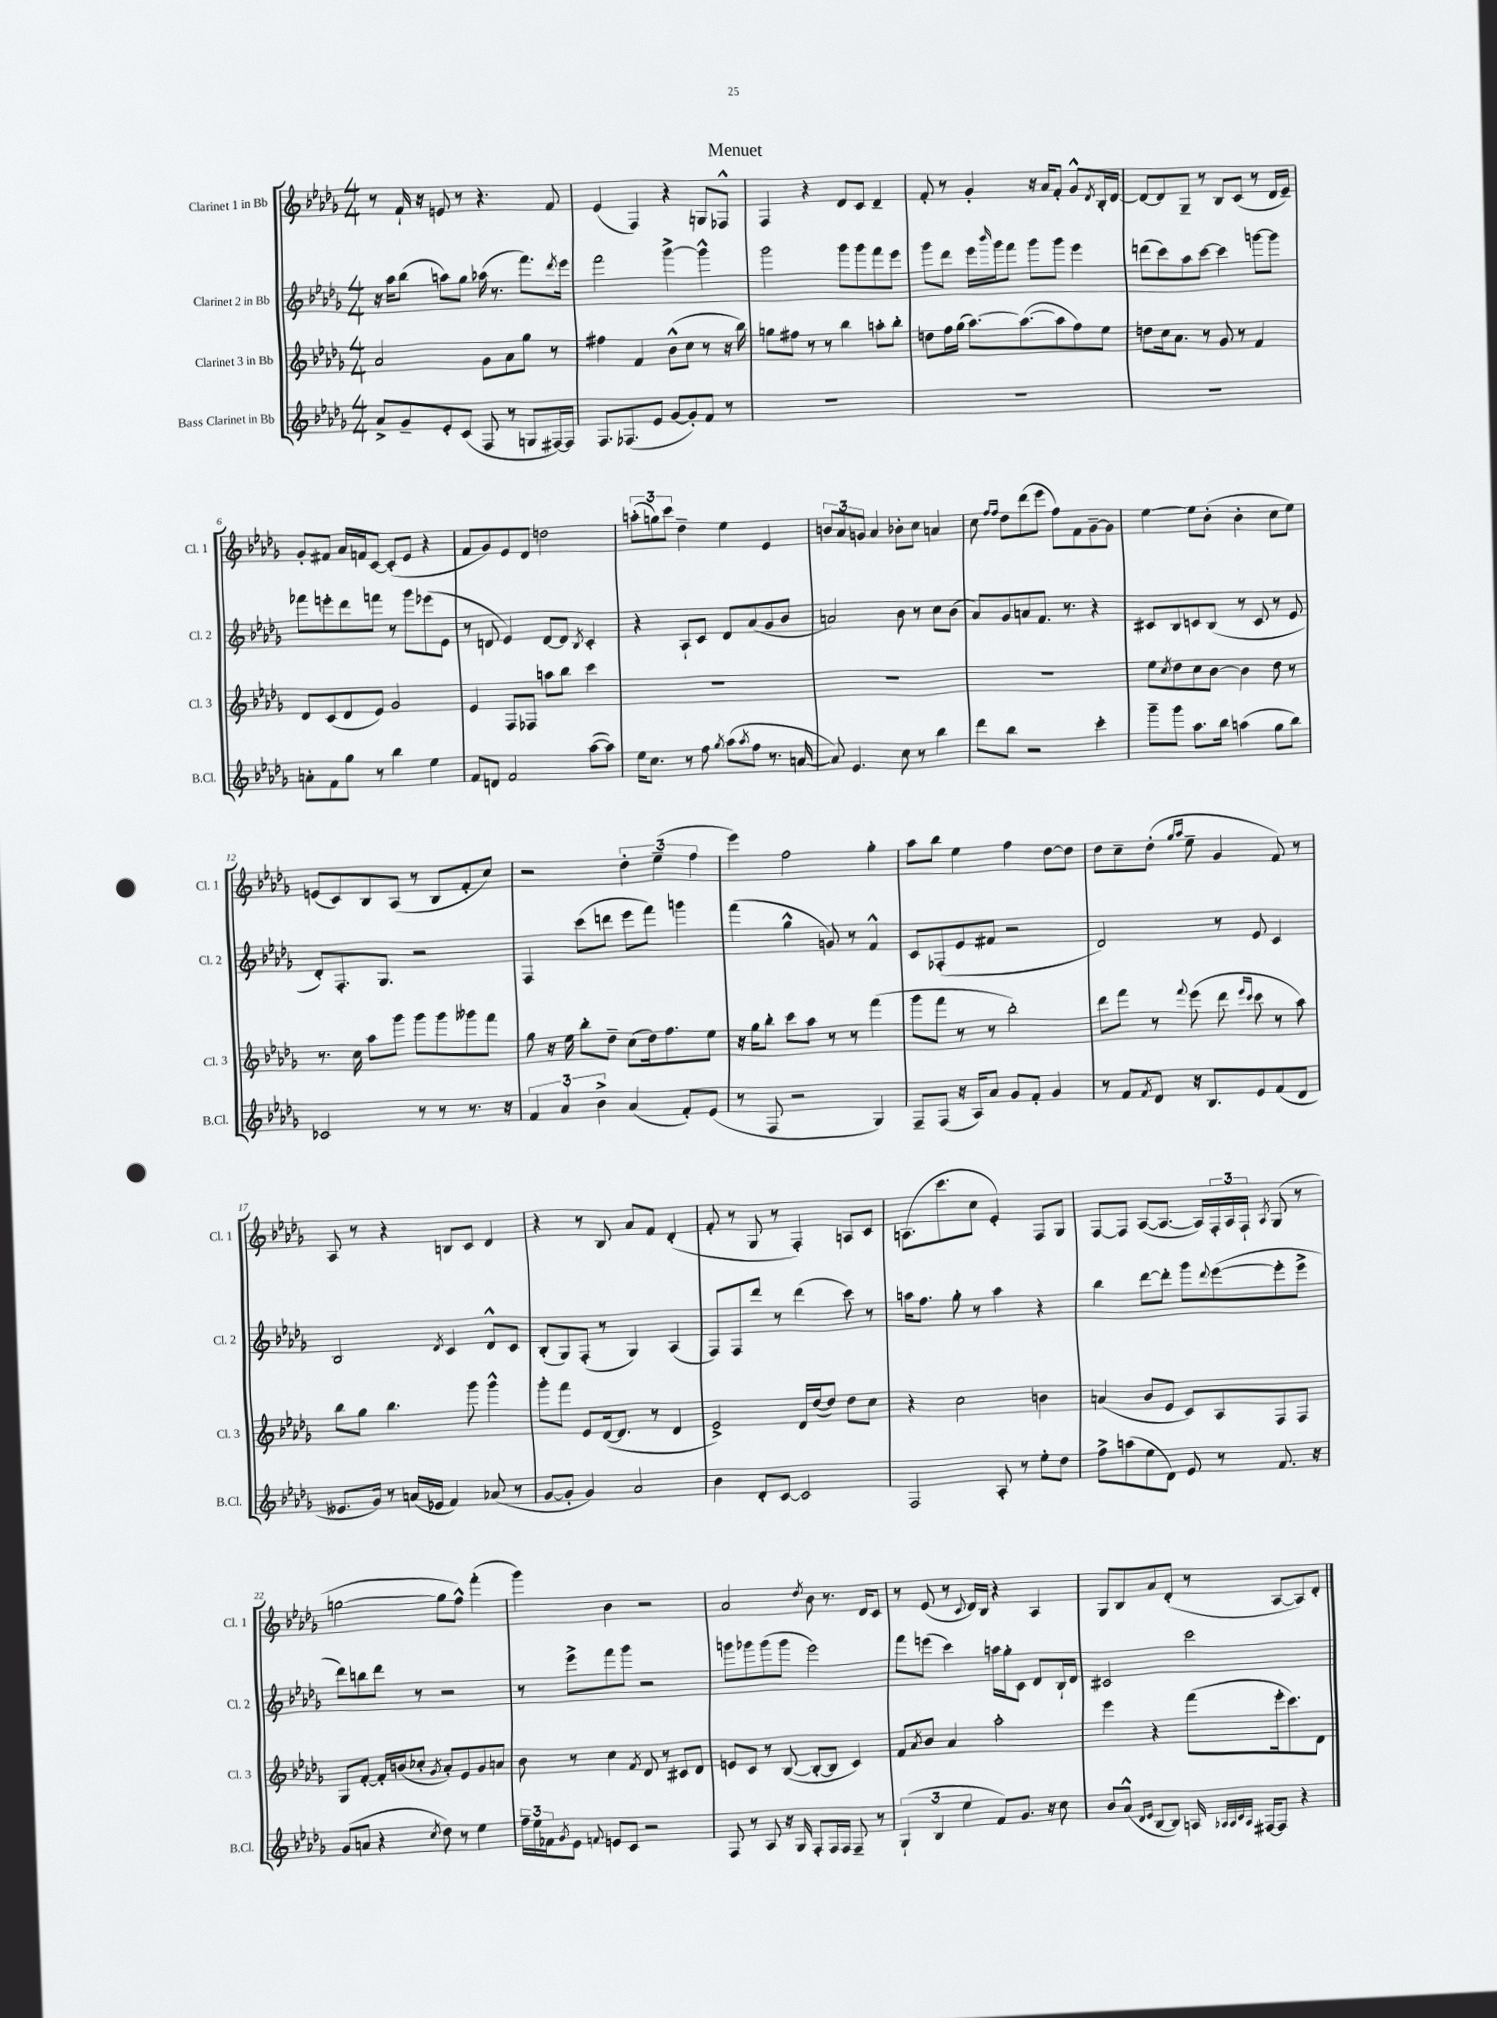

**kern	**kern	**kern	**kern
*staff4	*staff3	*staff2	*staff1
*clefG2	*clefG2	*clefG2	*clefG2
*k[b-e-a-d-g-]	*k[b-e-a-d-g-]	*k[b-e-a-d-g-]	*k[b-e-a-d-g-]
*M4/4	*M4/4	*M4/4	*M4/4
8a-^/L	2a-/	16r	8r
.	.	16aa-\LK	.
8g-~/	.	(8bb-\J	16f`/
.	.	.	16r
8e-'/	.	8aa\L)	8e/
(8c/J	.	8gg-\J	8r
8F/	8g-\L	(16aa-\	4.r
.	.	8.r	.
8r	8a-\	.	.
8G/L	8gg-\J	8.fff\L)	.
[16F#/L)	8r	.	8f/
.	.	8qddd-/	.
16F#/]JJ	.	16eee-\Jk	.
=	=	=	=
8.F/L	4ff#\	2fff\	(4e-/
(8.F-/	.	.	.
.	4f/	.	4F/)
8e-/J	.	.	.
[8g-/L	(8b-^^\L	[4ggg-^\	4r
8g-'/])	8cc\J	.	.
8f/J	8r	4ggg-^^\]	8G/L
8r	16r	.	8F-^^/J
.	16bb-\)	.	.
=	=	=	=
1r	8gg\L	2ggg-\	4F/
.	8ff#\J	.	.
.	8r	.	4r
.	8r	.	.
.	4bb-\	8ggg-\L	8d-/L
.	.	8ggg-\	8c/J
.	8aa'\L	8fff\	4d-~/
.	8bb-'\J	8eee-\J	.
=	=	=	=
1r	8dd\L	8ggg-\L	8f'/
.	16ff\L	8ddd-\J	8r
.	(16gg-\JJ	.	.
.	[8.aa-\L)	16eee-\LL	4g-'/
.	.	16qqbbb-/	.
.	.	16ggg-\J	.
.	.	8fff\J	.
.	(8.aa-\_	.	.
.	.	8ggg-\L	16r
.	.	.	16a-/LK
.	8aa-\]	8ggg-\J	8f'/J
.	8ff\)	4eee-\	8g-^^/L
.	.	.	8qd-/
.	8ee-\J	.	16B-'/L
.	.	.	[16d-/JJ
=	=	=	=
1r	8dd\L	(8ddd\L	8d-/_L
.	16cc\k	8ccc\)	8d-/]
.	8.a-\J	.	.
.	.	8aa-\	8G-~/J
.	8r	[8ccc\J	8r
.	8g-/	4ccc\]	8B-/L
.	8r	.	(8c/J
.	4f/	[8ggg\L	8r
.	.	8ggg\]J	16d-/LL
.	.	.	16e-~/JJ)
=	=	=	=
8a'\L	8d-/L	8fff-\L	8g-'/L
8f\	(8c/	8eee'\	8f#/J
8gg-\J	8d-/	8ddd-\	16a-/LL
.	.	.	16f/J
8r	8e-/J)	8fff\J	[8c/J
4bb-\	2g-/	8r	(8c'/]L
.	.	8ggg-\L	8e-/J
4ee-\	.	(8eee-\	4r
.	.	8e-\J	.
=	=	=	=
8f/L	4e-/	8r	8f/L
8d/J	.	8d/	8g-/)
2f/	8F/L	4e-/)	8e-/
.	8F-/J	.	8d-/J
.	8aa\L	[8d/L	2dd\
.	8bb-\J	8d/]J	.
.	.	8qB-/	.
([8aa-\L	4ccc\	4c'/	.
8aa-\]J)	.	.	.
=	=	=	=
16ee-\LK	1r	4r	(12aa'\L
8.cc\J	.	.	.
.	.	.	12gg\)
.	.	.	12ccc\J
8r	.	8A-`/L	4dd-~\
8ff\	.	8c/J	.
8qgg-/	.	.	.
(8aa-\L	.	8d-/L	4ee-\
8qaa-/	.	.	.
8ff\J	.	(8a-/	.
8.r	.	8g-/	4e-/
.	.	8b-/J	.
[16a/	.	.	.
=	=	=	=
8a/])	1r	2a/)	12b/L
.	.	.	12a-/
4.e-/	.	.	.
.	.	.	12g/J
.	.	.	4a-/
8cc\	.	8b-\	8b-'\L
8r	.	8r	8cc\J
4bb-\	.	8cc\L	4a/
.	.	(8b-\J	.
=	=	=	=
8ddd-\L	1r	8a-/L)	8cc\
.	.	.	16qqff/LL
.	.	.	16qqff/JJ
8bb-\J	.	8g-/	8dd-\L
2r	.	8a/	(8ddd-\
.	.	8.f/J	8eee-\J
.	.	.	8ff\L)
.	.	8.r	.
.	.	.	8f\
4ccc'\	.	4r	[8g-~\
.	.	.	8g-\]J
=	=	=	=
8ggg-~\L	8ee-\L	8c#/L	[4ee-\
.	8qcc/	.	.
8ggg-\J	8dd-\	8B-/	.
8.aa-\L	8cc\	8c/	8ee-\]L
.	[8b-\J	(8B-/J	(8b-'\J
16bb-\Jk	.	.	.
(4aa\	4b-\]	8r	4b-'\
.	.	8c/	.
8gg-\L	8dd-\	8r	8cc\L
8bb-\J)	8r	8e-/	8ee-\J)
=	=	=	=
2c-/	8.r	8d-'/L)	(8e/L
.	.	8.F'/	8c/)
.	16cc\	.	.
.	8aa-\L	.	8B-/
.	.	8.G-/J	.
.	8ggg-\J	.	(8A-/J
8r	8ggg-\L	2r	8r
8r	8ggg-\	.	8B-/L
8.r	8ggg--\	.	8f'/
.	8fff\J	.	8cc/J)
16r	.	.	.
=	=	=	=
6f/	8gg-\	4F/	2r
.	16r	.	.
6a-/	.	.	.
.	16ee-\	.	.
.	8bb-'\L	(8ccc\L	.
6b-^\	.	.	.
.	8dd-~\J	8ddd\J	.
(4a-/	(8cc\L	8eee-\L	6dd-'\
.	16dd-\k)	8fff\J)	.
.	.	.	(6ee-~\
.	8.ff\	.	.
8f'/L)	.	4ggg\	.
.	.	.	6ff\
(8e-/J	8ee-\J	.	.
=	=	=	=
8r	16r	(4fff\	4eee-\)
.	16gg-\LK	.	.
8F/	8bb-'\J	.	.
2r	8ccc\L	4gg-^^\	2ff\
.	8aa-\J	.	.
.	8r	8g/)	.
.	8r	8r	.
4G-/)	(4fff\	4f^^/	4gg-'\
=	=	=	=
8F~/L	8ggg-\L	8c/L	8aa-\L
(8F/J	8fff\J	(8F-'/	8bb-\J
16r	8r	8e-/	4ee-\
16A-/LK)	.	.	.
8a-/J	8r	8f#/J	.
8g-/L	2bb-'\)	2r	4ff\
8f'/J	.	.	.
4g-/	.	.	[8dd-\L
.	.	.	8dd-\]J
=	=	=	=
8r	8ddd-\L	2d-/)	8dd-\L
8f/L	8fff\J	.	8cc~\
8qf/	.	.	.
8d-/J	8r	.	(8dd-'\J
.	.	.	16qqgg-/LL
.	8qqfff/	.	16qqaa-/JJ
16r	(8eee-\	.	8ee-~\
8.B-/L	.	.	.
.	8ddd-\	8r	4g-/
.	16qqeee-/LL	.	.
.	16qqccc/JJ	.	.
8e-/	8ccc\	8e-/	.
(8f/	8r	4c/	8f/)
8d-/J	8aa-\)	.	8r
=	=	=	=
8.e--/L	8bb-\L	2B-/	8A-/
.	8gg-\J	.	8r
16g-/Jk)	.	.	.
8r	4.bb-\	.	4r
(16a/LL	.	.	.
16e-/JJ	.	.	.
.	.	8qd-/	.
4f/)	.	4c/	8B/L
.	8ggg-\	.	8c/J
(8a-/	4ggg-^^\	8d-^^/L	4d-/
8r	.	8c/J	.
=	=	=	=
[8g-/L	8ggg-'\L	(8B-'/L	4r
8g-'/]J	8fff\J	8G-/)	.
4g-/)	8e-/L	(8F'/J	8r
.	([16d-/k	8r	8B-/
.	8.d-/]J	.	.
2a-/	.	4G-/)	8a-/L
.	8r	.	8f/J
.	4d-/	(4A-/	(4d-'/
=	=	=	=
4b-\	2e-^/)	8F/L)	8f'/
.	.	8F/	8r
8d-'/L	.	8ddd-/J	8G-/
[8c/J	.	8r	8r
2c/]	16d-/LL	(4ddd-\	4F'/)
.	([16dd-/J	.	.
.	8dd-/]J)	.	.
.	8dd-\L	8ccc\)	8A/L
.	8cc\J	8r	8c/J
=	=	=	=
2F/	4r	16aa\LK	(8.A\L
.	.	8.ff\J	.
.	.	.	8.ccc\
.	2cc\	8gg-'\	.
.	.	8r	8cc\J
8A-'/	.	4aa\	4e-'/)
8r	.	.	.
8ee-'\L	4b\	4r	8F/L
8dd-\J	.	.	8G-/J
=	=	=	=
8ff^\L	(4a/	4bb-\	[8F/L
(8aa\	.	.	8F/]J
8ee-\	8b-/L	[8ddd-\L	([8A-/L
8d-\J)	8e-/J	8ddd-'\]J	8.A-/_J
8e-/	8c/L)	8ggg-\L	.
.	.	.	16A-/]LL)
.	.	8qqddd-/	.
8r	8A-/	([8eee-\	24F'/
.	.	.	24A-/
.	.	.	24F`/JJ
.	.	.	8qA-/
8.f/	8F/	8eee-'\]	(8G-/
.	8F/J	8eee-^\J	8r
16r	.	.	.
=	=	=	=
(8g-/L	8G-/L	8ddd-\L)	[2gg\
8a/J	[8f'/J	8bb\	.
4r	16f'/]LL	8ddd-\J	.
.	(16b/J	.	.
.	8cc-'/J	8r	.
8qcc/	8qg-/	.	.
8dd-\)	8a-'/L)	2r	8gg\]L
8r	8e-/	.	8ff^^\J)
4ee-\	8g-/	.	(4fff'\
.	8a/J	.	.
=	=	=	=
24ff~\LL	8b-\	8r	4ggg-\)
24ee-\	.	.	.
24f-\J	.	.	.
8qg-/	.	.	.
8e-\J	8r	8eee-^\L	.
8qqf/	.	.	.
8e/L	4cc\	8fff\	4b-\
8c/J	.	8ggg-\J	.
.	8qf/	.	.
2r	8d-/	2r	2r
.	8r	.	.
.	8c#/L	.	.
.	8d-/J	.	.
=	=	=	=
8F/	8e/L	8ggg\L	2a-/
8r	8c/J	8ggg-\	.
8A-/	8r	(8ggg-\	.
16r	([8B-/	8ggg-\J	.
16G-/	.	.	.
.	.	.	8qdd-/
8F'/L	8B-'/_L	2eee-\)	8b-\
16F/L	8B-/]J	.	8.r
16F/JJ	.	.	.
8F~/	4c/)	.	.
.	.	.	16d-/LK
8r	.	.	8c/J
=	=	=	=
(6G-`/	8f/L	8fff\L	8r
.	8qa-/	.	.
.	8b-/J	(8eee\J	(8e-/
6B-/	.	.	.
.	4a-/	4ccc\)	8r
6ee-\	.	.	.
.	.	.	8qqc/
.	.	.	16d-/LL)
.	.	.	16B-/JJ
8f/L)	2aa-'\	16aa\LL	4r
.	.	16gg-'\J	.
8.g-/J	.	8c\J	.
.	.	8d-/L	4A-/
16r	.	.	.
8cc\	.	16B-`/L	.
.	.	16d-/JJ	.
=	=	=	=
8b-/L	4eee-\	2c#/	8G-/L
(8a-^^/J	.	.	8B-/
16qqd-/LL	.	.	.
16qqe-/JJ	.	.	.
[8B-/L	4r	.	8a-/
8B-/]J)	.	.	(8d-'/J
16A/	(8fff\L	2ccc\	8r
32qqA-/LLL	.	.	.
32qqA-/	.	.	.
32qqc/	.	.	.
32qqA-/JJJ	.	.	.
[16F#/LK	.	.	.
8F#/]J	16eee-'\k	.	[8A-/L
.	8.ccc\)	.	.
4r	.	.	8A-/])
.	8d-\J	.	8d-'/J
==	==	==	==
*-	*-	*-	*-
